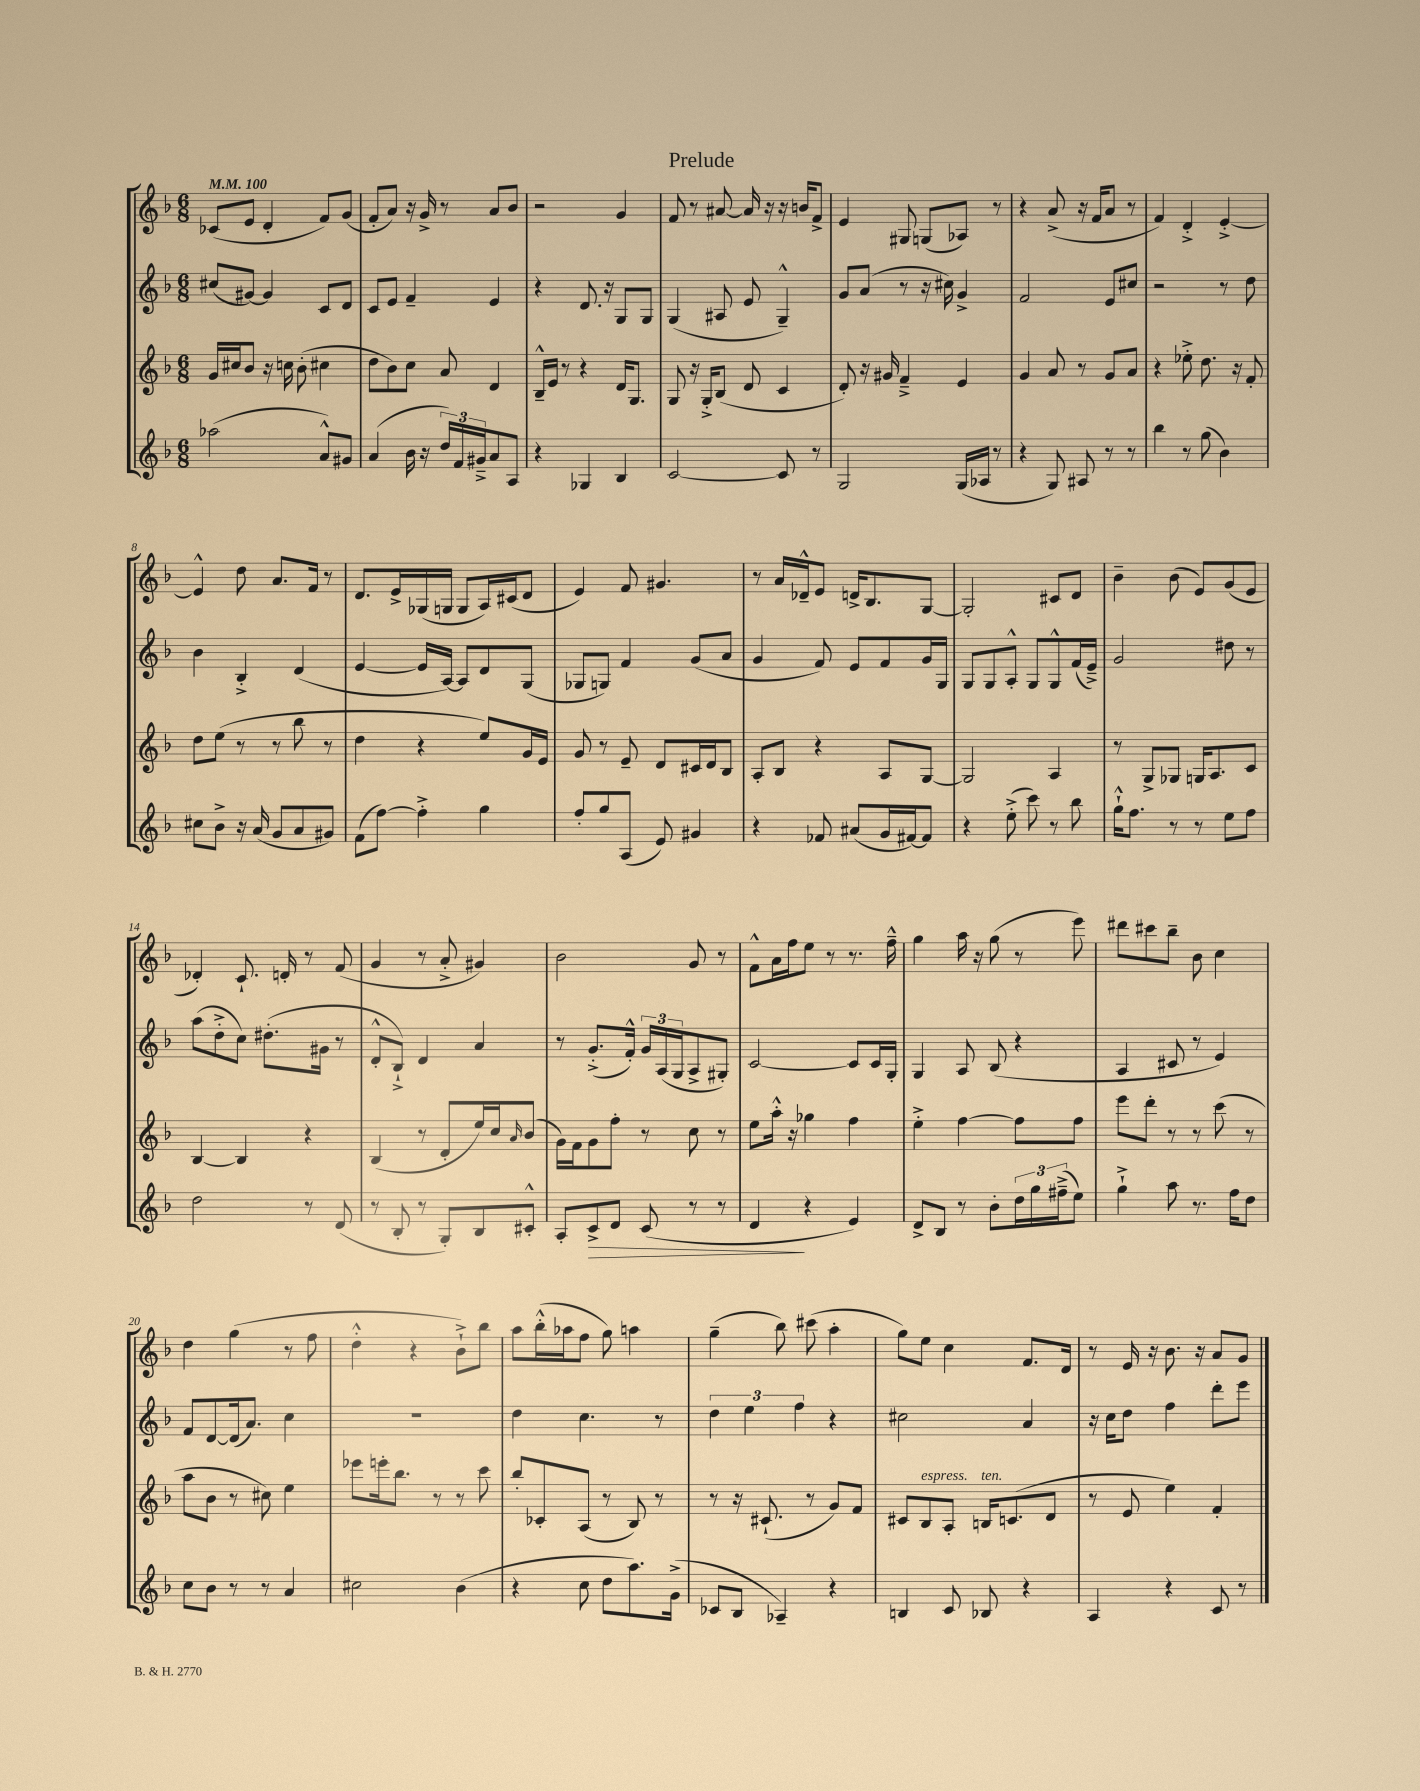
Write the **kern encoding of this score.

**kern	**kern	**kern	**kern
*staff4	*staff3	*staff2	*staff1
*clefG2	*clefG2	*clefG2	*clefG2
*k[b-]	*k[b-]	*k[b-]	*k[b-]
*M6/8	*M6/8	*M6/8	*M6/8
*MM100	*MM100	*MM100	*MM100
(2aa-\	16g/LL	(8cc#/L	(8c-/L
.	16cc#/J	.	.
.	8b-/J	[8g#/J)	8e/J
.	16r	4g#/]	4d'/
.	16cc\	.	.
.	(8b-'\	.	.
8a^^/L)	4cc#\	8c/L	8f/L)
8g#/J	.	8d/J	(8g/J
=	=	=	=
(4a/	8dd\L	8c/L	8f'/L
.	8b-\)	8e/J	8a/J)
16b-\	8cc\J	4f~/	16r
16r	.	.	16g^/
24dd/LL)	8a/	.	8r
24f/	.	.	.
24g#~^/J	.	.	.
8a/	4d/	4e/	8a/L
8A/J	.	.	8b-/J
=	=	=	=
4r	16B-~^^/LL	4r	2r
.	16e/JJ	.	.
.	8r	.	.
4G-/	4r	8.d/	.
.	.	16r	.
4B-/	16d/LK	8G/L	4g/
.	8.G/J	.	.
.	.	8G/J	.
=	=	=	=
[2c/	8G/	(4G/	8f/
.	16r	.	8r
.	16G'^/LK	.	.
.	(8B-/J	8A#/	[8a#/
.	8d/	8e/	16a#/]
.	.	.	16r
8c/]	4c/	4G~^^/)	16r
.	.	.	16b/LK
8r	.	.	8f^/J
=	=	=	=
2G/	8d'/)	8g/L	4e/
.	16r	(8a/J	.
.	16g#/	.	.
.	4f~^/	8r	8G#/
.	.	16r	(8G/L
.	.	16cc#\)	.
(16G/LL	4e/	4g^/	8A-/J)
16A-/JJ	.	.	.
8r	.	.	8r
=	=	=	=
4r	4g/	2f/	4r
8G/)	8a/	.	(8a^/
8A#/	8r	.	16r
.	.	.	16f/LK
8r	8g/L	8e/L	8a/J
8r	8a/J	8cc#/J	8r
=	=	=	=
4bb-\	4r	2r	4f/)
8r	8ee-'^\	.	4d'^/
(8gg\	8.dd\	.	.
4b-\)	.	8r	[4e'^/
.	16r	.	.
.	8f'/	8dd\	.
=	=	=	=
8cc#\L	8dd\L	4b-\	4e^^/]
8b-^\J	(8ee\J	.	.
16r	8r	4B-'^/	8dd\
(16a/	.	.	.
8g/L	8r	.	8.a/L
8a/	8bb-\	(4d/	.
.	.	.	16f/Jk
8g#/J)	8r	.	8r
=	=	=	=
(8f\L	4dd\	[4e/	8.d/L
[8ff\J)	.	.	.
.	.	.	16e^/L
4ff'^\]	4r	16e/]LL	(16G-/
.	.	[16A/JJ)	16G/JJ
.	.	8A/]L	8G/L
4gg\	8ee/L)	8d/	16A/L)
.	.	.	(16c#/J
.	16g/L	(8G/J	8d/J
.	16e/JJ	.	.
=	=	=	=
8ff'/L	8g/	8G-/L	4e/)
8gg/	8r	8G/J)	.
(8A/J	8e~/	4f/	8f/
8e/)	8d/L	.	4.g#/
4g#/	16c#/L	(8g/L	.
.	16d/J	.	.
.	8B-/J	8a/J	.
=	=	=	=
4r	8A'/L	4g/	8r
.	8B-/J	.	16a/LL
.	.	.	16d-~^^/J
8f-/	4r	8f/)	8e/J
(8a#/L	.	8e/L	16d^/LK
.	.	.	8.B-/
16g/L	8A/L	8f/	.
[16f#/J)	.	.	.
8f#/]J	[8G/J	16g/L	[8G/J
.	.	16G/JJ	.
=	=	=	=
4r	2G/]	8G/L	2G'/]
.	.	8G/	.
(8ee'^\	.	8A'^^/J	.
8ccc\)	.	8G/L	.
8r	4A/	8G^^/	8c#/L
8bb-\	.	(16f/L	8d/J
.	.	16e~^/JJ)	.
=	=	=	=
16gg`^^\LK	8r	2g/	4b-~\
8.ff\J	.	.	.
.	8G^/L	.	.
8r	8G-/J	.	(8b-\
8r	16G/LK	.	8e/L)
.	8.A/	.	.
8ee\L	.	8dd#\	(8g/
8ff\J	8c/J	8r	8e/J
=	=	=	=
2dd\	[4B-/	(8aa\L	4d-'/)
.	.	8dd'^\	.
.	4B-/]	8cc\J)	8.c`/
.	.	(8.dd#'\L	.
.	.	.	16d'/
8r	4r	.	8r
.	.	16g#\Jk	.
(8d/	.	8r	(8f/
=	=	=	=
8r	(4B-/	8d'^^/L	4g/
8B-'/	.	8B-`^/J)	.
8r	8r	4d/	8r
8G'/L)	8d'/L	.	8a'^/
8B-/	16ee/L)	4a/	4g#/)
.	16cc/J	.	.
.	16qqa/	.	.
8c#'^^/J	(8b-/J	.	.
=	=	=	=
8A'/L	16g\LL)	8r	2b-\
.	16f\J	.	.
8c^/	8g\	(8.g'^/L	.
8d/J	8ff'\J	.	.
.	.	16f'^^/Jk)	.
(8c/	8r	24g/LL	.
.	.	(24A/	.
.	.	24G/J	.
8r	8cc\	8A^/	8g/
8r	8r	8G#'/J)	8r
=	=	=	=
4d/	8ee\L	[2c/	8f^^\L
.	16aa'^^\Jk	.	16a\L
.	16r	.	16ff\J
4r	4gg-\	.	8ee\J
.	.	.	8r
4e/)	4ff\	8c/]L	8.r
.	.	16c/L	.
.	.	16G'/JJ	16ff~^^\
=	=	=	=
8d^/L	4ee'^\	4G/	4gg\
8B-/J	.	.	.
8r	[4ff\	8A/	16aa\
.	.	.	16r
8b-'\L	.	(8B-/	(8gg\
24dd\L	8ff\]L	4r	8r
24gg\	.	.	.
(24ff#~^\J	.	.	.
8ee\J)	8ff\J	.	8eee\)
=	=	=	=
4gg`^\	8eee\L	4A/	8ddd#\L
.	8ddd'\J	.	8ccc#\
8aa\	8r	8c#/	8bb-~\J
8.r	8r	8r	8b-\
.	(8ccc\	4e/)	4cc\
16ff\LK	.	.	.
8dd\J	8r	.	.
=	=	=	=
8cc\L	8aa\L	8f/L	4dd\
8b-\J	8b-\J	[8d/	.
8r	8r	(16d/]k	(4gg\
.	.	8.a/J)	.
8r	8cc#\)	.	.
4a/	4ee\	4cc\	8r
.	.	.	8ff\
=	=	=	=
2cc#\	8eee-\L	2.r	4dd'^^\
.	16eee'\k	.	.
.	8.bb-\J	.	.
.	.	.	4r
.	8r	.	.
(4b-\	8r	.	8b-`^\L)
.	8ccc\	.	8bb-\J
=	=	=	=
4r	8bb-'/L	4dd\	8aa\L
.	8c-'/	.	(16bb-'^^\L
.	.	.	16aa-\J
8cc\	(8A/J	4.cc\	8ff\J
8dd\L	8r	.	8gg\)
8.aa\)	8B-/)	.	4aa\
.	8r	8r	.
(16g^\Jk	.	.	.
=	=	=	=
8c-/L	8r	6dd\	(4gg~\
8B-/J	16r	.	.
.	.	6ee\	.
.	(8.c#`/	.	.
4A-~/)	.	.	8bb-\)
.	.	6ff\	.
.	8r	.	(8ccc#\
4r	8g/L)	4r	4aa'\
.	8f/J	.	.
=	=	=	=
4B/	8c#/L	2cc#\	8gg\L)
.	8B-/	.	8ee\J
8c/	8A'/J	.	4cc\
8B-/	16B/LK	.	.
.	(8.c/	.	.
4r	.	4a/	8.f/L
.	8d/J	.	.
.	.	.	16d/Jk
=	=	=	=
4A/	8r	16r	8r
.	.	16cc\LK	.
.	8e/	8dd\J	16e/
.	.	.	16r
4r	4ee\)	4ff\	8.b-\
.	.	.	16r
8c/	4f'/	8ddd'\L	8a/L
8r	.	8eee\J	8g/J
==	==	==	==
*-	*-	*-	*-
